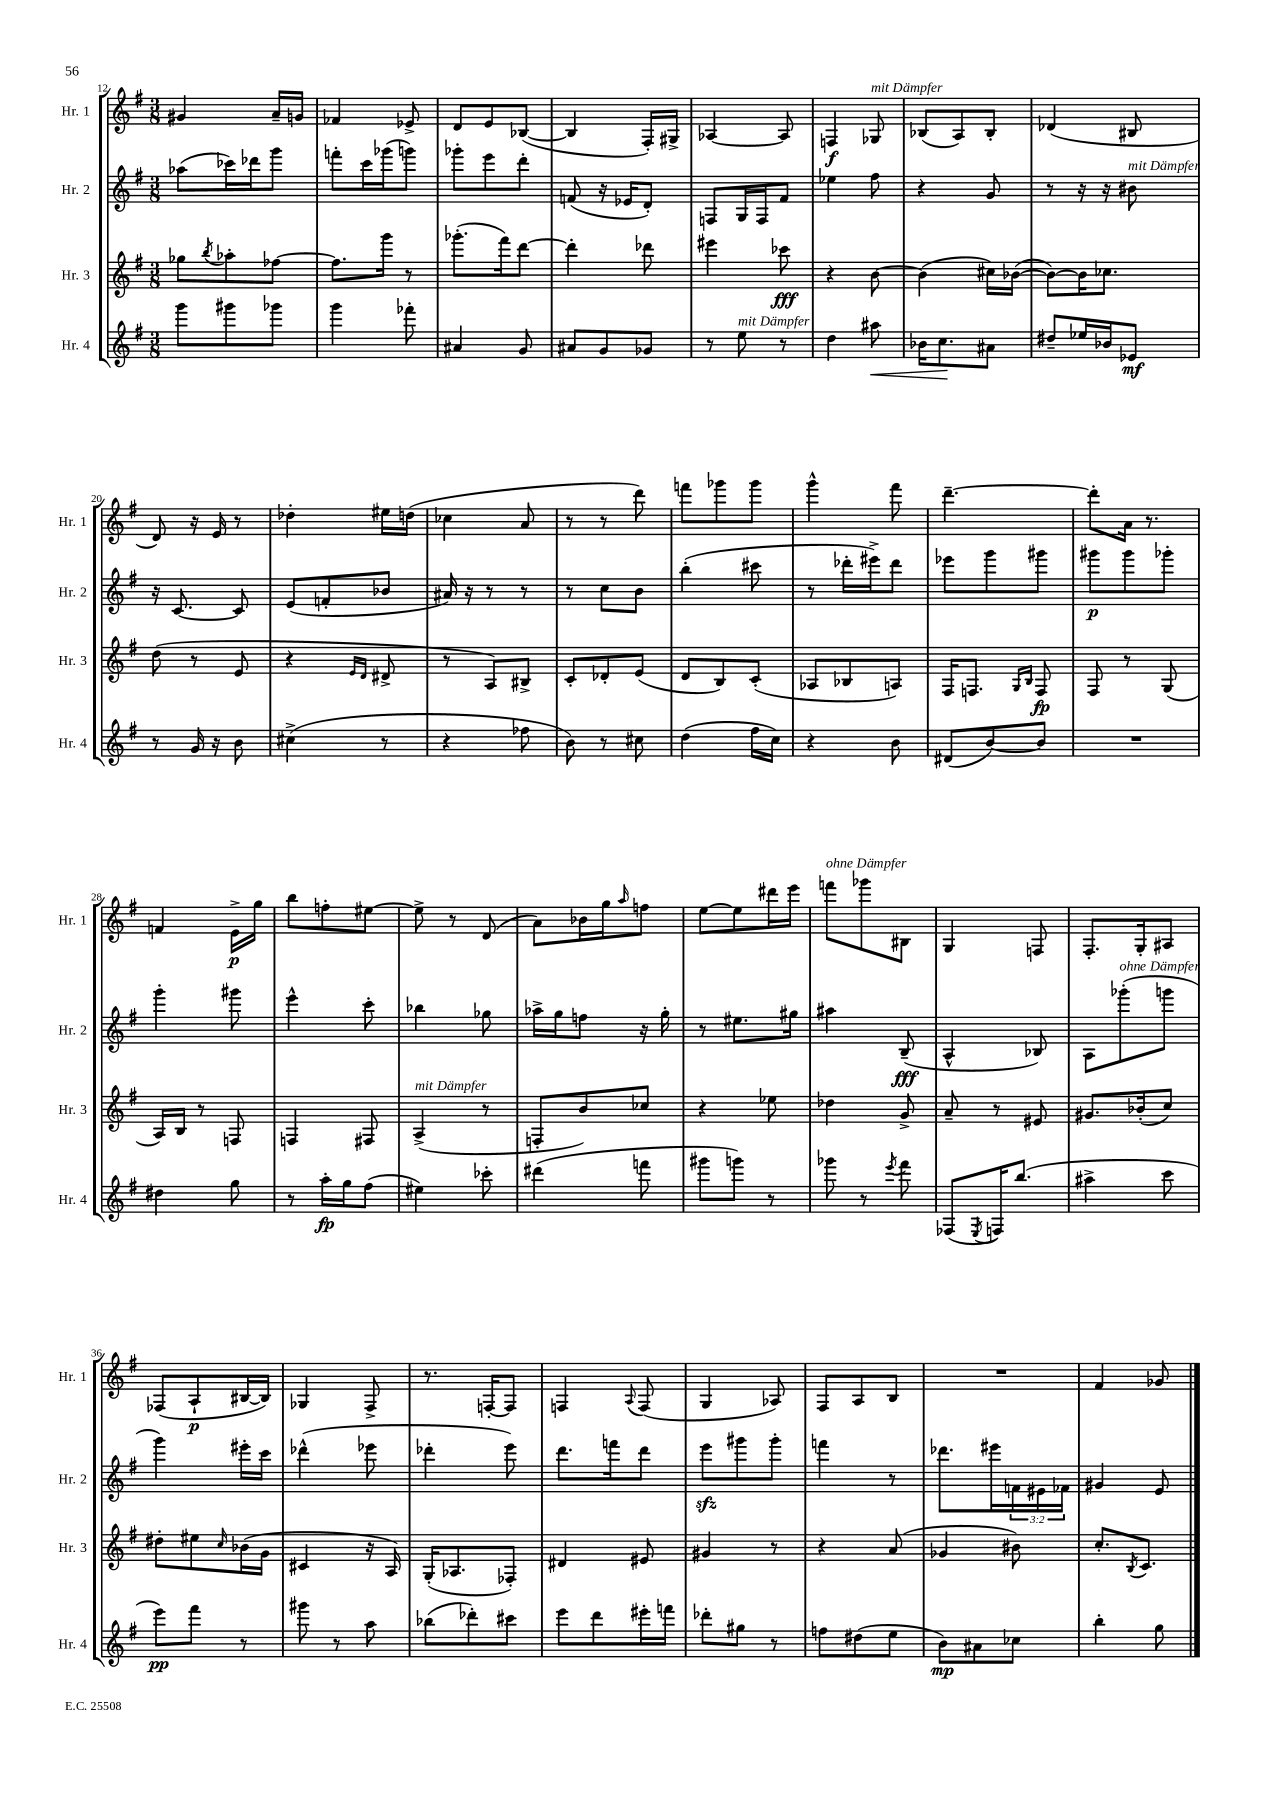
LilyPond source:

<<
\new StaffGroup <<
\new Staff = "s0" \with { instrumentName = "Hr. 1" shortInstrumentName = "Hr. 1" } {
    \clef treble \key g \major \numericTimeSignature \time 3/8
    gis'4 a'16-- g'16 |
    fes'4 ees'8-> |
    d'8 e'8 bes8~( |
    bes4 fis16-.) gis16-> |
    aes4~ aes8 |
    f4\f ges8^\markup { \italic "mit Dämpfer" } |
    bes8( a8) bes8-. |
    des'4( bis8 |
    d'8) r16 e'16 r8 |
    des''4-. eis''16 d''16( |
    ces''4 a'8 |
    r8 r8 d'''8) |
    f'''8 ges'''8 ges'''8 |
    g'''4-^ fis'''8 |
    d'''4.~-- |
    d'''8-. a'16 r8. |
    f'4 e'16->\p g''16 |
    b''8 f''8-. eis''8~ |
    eis''8-> r8 d'8( |
    a'8) bes'16 g''16 \grace { a''16 } f''8 |
    e''8~ e''8 dis'''16 e'''16 |
    f'''8^\markup { \italic "ohne Dämpfer" } ges'''8 bis8 |
    g4 f8 |
    fis8.-. g16-. ais8 |
    fes8( a8-!\p bis16~ bis16) |
    ges4 fis8-> |
    r8. f16~-. f8 |
    f4 \appoggiatura { a8 } f8( |
    g4 aes8) |
    fis8 a8 b8 |
    R4. |
    fis'4 ges'8 \bar "|." |
}
\new Staff = "s1" \with { instrumentName = "Hr. 2" shortInstrumentName = "Hr. 2" } {
    \clef treble \key g \major \numericTimeSignature \time 3/8 \override Staff.TupletNumber.text = #tuplet-number::calc-fraction-text
    aes''8( ces'''16) des'''16 g'''8 |
    f'''8-. c'''16 ges'''16( g'''8) |
    ges'''8-. e'''8 d'''8-. |
    f'8( r16 ees'16 d'8-.) |
    f8 g16 f16 fis'8 |
    ees''4 fis''8 |
    r4 g'8 |
    r8 r16 r16 bis'8^\markup { \italic "mit Dämpfer" } |
    r16 c'8.~ c'8 |
    e'8( f'8-. bes'8 |
    ais'16) r16 r8 r8 |
    r8 c''8 b'8 |
    b''4-.( cis'''8 |
    r8 des'''16-. eis'''16->) des'''8 |
    ees'''8 g'''8 gis'''8 |
    gis'''8\p gis'''8 ges'''8-. |
    g'''4-. gis'''8 |
    e'''4-^ c'''8-. |
    bes''4 ges''8 |
    aes''16-> g''16 f''8 r16 g''16-. |
    r8 eis''8. gis''16 |
    ais''4 b8--\fff( |
    a4-^ bes8) |
    a8 ges'''8-.^\markup { \italic "ohne Dämpfer" }( g'''8 |
    g'''4) eis'''16-. c'''16 |
    des'''4-^( ees'''8 |
    des'''4-. e'''8) |
    d'''8. f'''16 d'''8 |
    e'''8\sfz gis'''8 gis'''8-. |
    f'''4 r8 |
    des'''8. eis'''16 \tuplet 3/2 { f'16 eis'16 fes'16 } |
    gis'4 e'8 \bar "|." |
}
\new Staff = "s2" \with { instrumentName = "Hr. 3" shortInstrumentName = "Hr. 3" } {
    \clef treble \key g \major \numericTimeSignature \time 3/8
    ges''8 \acciaccatura { b''8 } aes''8-. fes''8~ |
    fes''8. g'''16 r8 |
    ges'''8.-.( fis'''16) d'''8~ |
    d'''4-. des'''8 |
    eis'''4 ces'''8\fff |
    r4 b'8~ |
    b'4( cis''16) bes'16~( |
    bes'8~) bes'16 ces''8. |
    d''8( r8 e'8 |
    r4 \grace { e'16 d'16 } dis'8-> |
    r8 a8) bis8-> |
    c'8-. des'8-. e'8( |
    d'8 b8) c'8-.( |
    aes8 bes8 a8) |
    fis16 f8. \grace { g16 b16 } f8\fp |
    fis8 r8 g8( |
    a16) b16 r8 f8 |
    f4 fis8 |
    a4->^\markup { \italic "mit Dämpfer" }( r8 |
    f8-. b'8) ces''8 |
    r4 ees''8 |
    des''4 g'8-> |
    a'8-- r8 eis'8 |
    gis'8. bes'16-.( c''8) |
    dis''8-. eis''8 \grace { c''16 } bes'16( g'16 |
    cis'4 r16 a16) |
    g16-.( aes8. fes8-.) |
    dis'4 eis'8 |
    gis'4 r8 |
    r4 a'8( |
    ges'4 bis'8) |
    c''8.-. \acciaccatura { b8 } c'8. \bar "|." |
}
\new Staff = "s3" \with { instrumentName = "Hr. 4" shortInstrumentName = "Hr. 4" } {
    \clef treble \key g \major \numericTimeSignature \time 3/8
    g'''8 gis'''8 ges'''8 |
    g'''4 fes'''8-. |
    ais'4 g'8 |
    ais'8 g'8 ges'8 |
    r8 e''8^\markup { \italic "mit Dämpfer" } r8 |
    d''4 ais''8\< |
    bes'16 c''8.\! ais'8 |
    dis''8-- ees''16 bes'16 ees'8\mf |
    r8 g'16 r16 b'8 |
    cis''4->( r8 |
    r4 fes''8 |
    b'8) r8 cis''8 |
    d''4( fis''16 c''16) |
    r4 b'8 |
    dis'8( b'8~) b'8 |
    R4. |
    dis''4 g''8 |
    r8 a''16-.\fp g''16 fis''8( |
    eis''4) ces'''8-. |
    dis'''4( f'''8 |
    gis'''8 g'''8) r8 |
    ges'''8 r8 \acciaccatura { e'''8 } fis'''8 |
    fes8( \acciaccatura { e8 } f16) b''8.( |
    ais''4-> c'''8 |
    e'''8\pp) fis'''8 r8 |
    gis'''8 r8 a''8 |
    bes''8( des'''8-.) cis'''8 |
    e'''8 d'''8 eis'''16-. f'''16 |
    des'''8-. gis''8 r8 |
    f''8 dis''8( e''8 |
    b'8\mp) ais'8 ces''8 |
    b''4-. g''8 \bar "|." |
}
>>
>>
\layout { \context { \Score currentBarNumber = #12 } }
